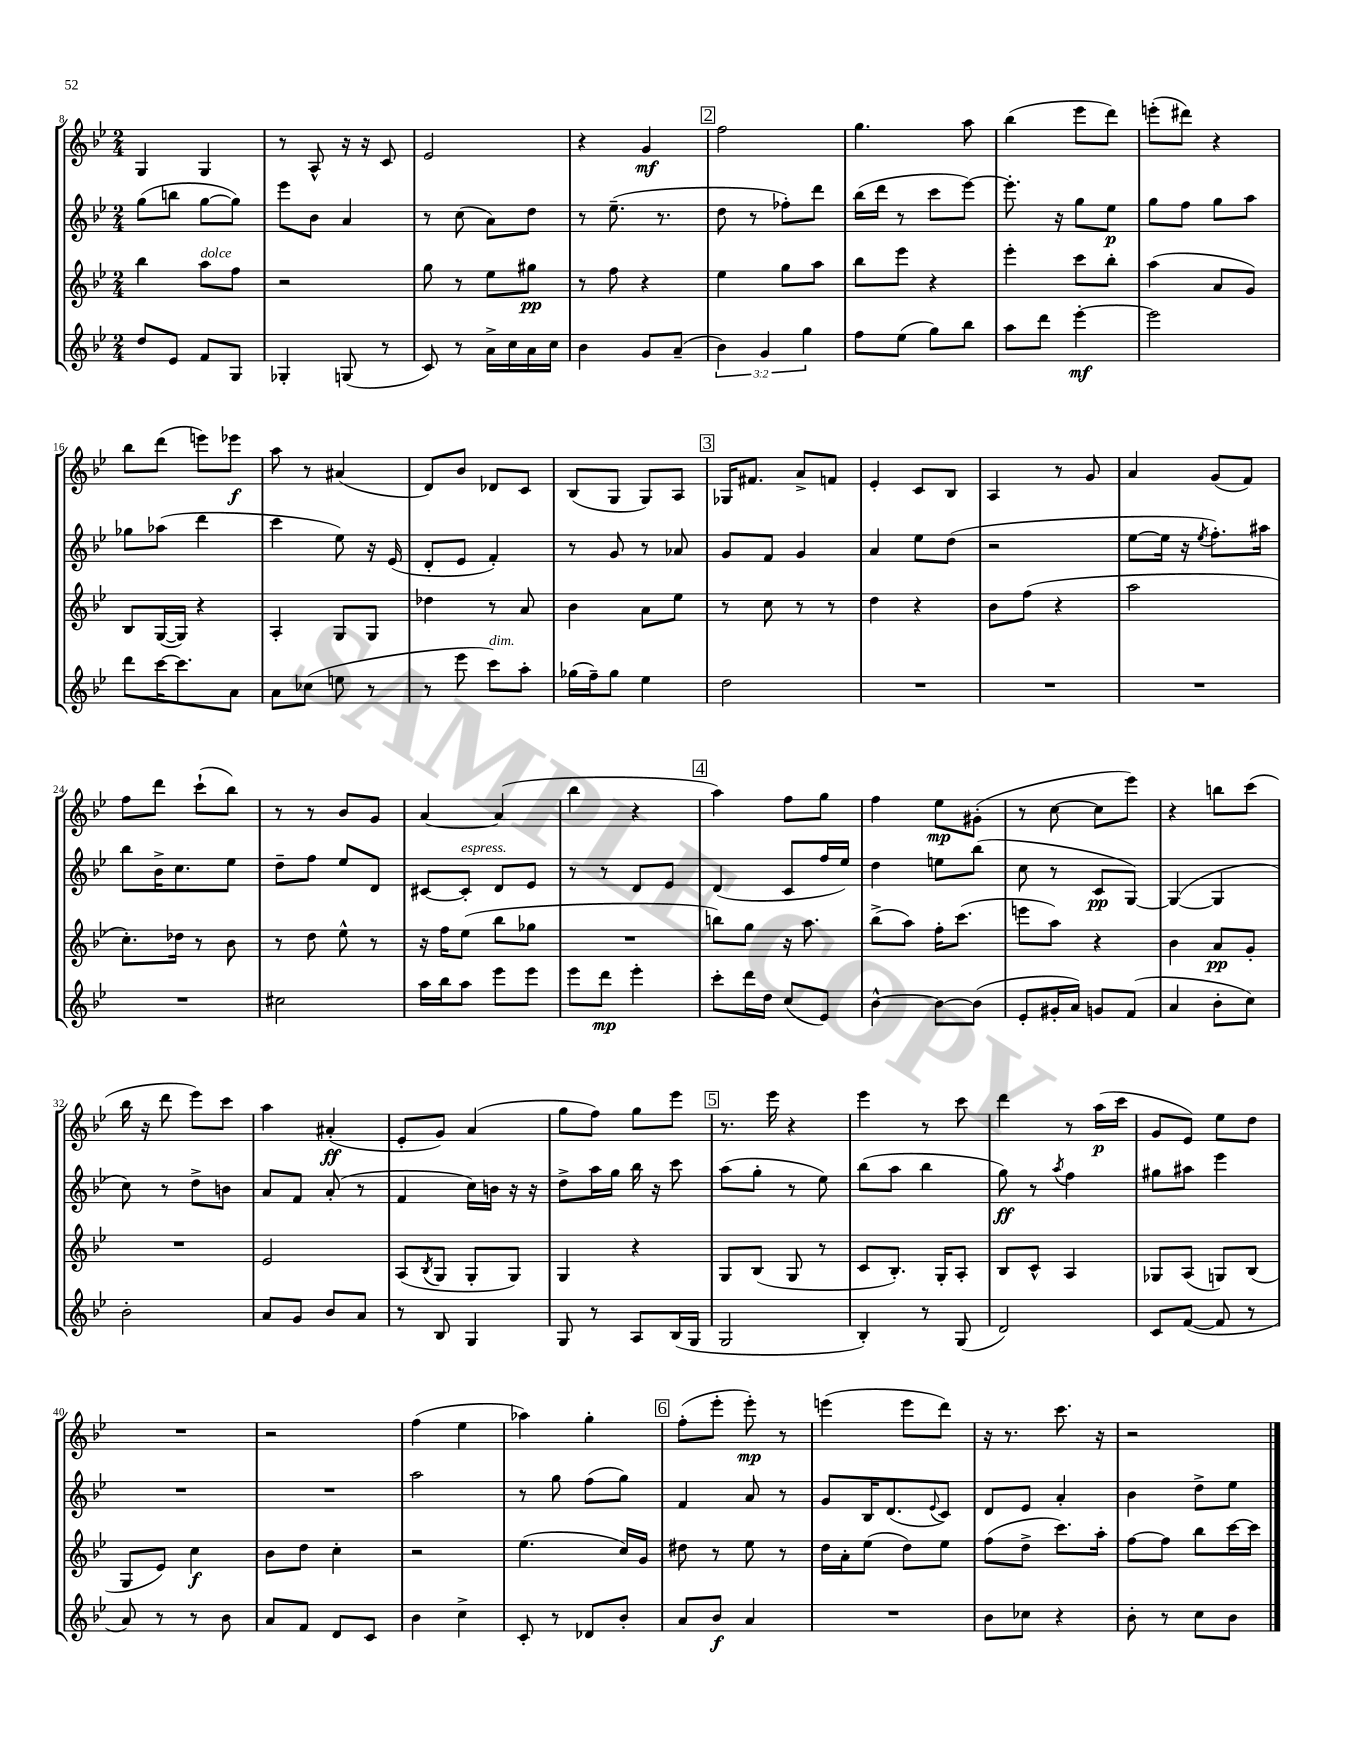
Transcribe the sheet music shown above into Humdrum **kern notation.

**kern	**dynam	**kern	**dynam	**kern	**dynam	**kern	**dynam
*part4	*part4	*part3	*part3	*part2	*part2	*part1	*part1
*staff4	*staff4	*staff3	*staff3	*staff2	*staff2	*staff1	*staff1
*clefG2	*	*clefG2	*	*clefG2	*	*clefG2	*
*k[b-e-]	*	*k[b-e-]	*	*k[b-e-]	*	*k[b-e-]	*
*M2/4	*	*M2/4	*	*M2/4	*	*M2/4	*
=8	=8	=8	=8	=8	=8	=8	=8
8dd/L	.	4bb-\	.	(8gg\L	.	4G/	.
8e-/J	.	.	.	8bbn\J	.	.	.
!	!	!LO:TX:a:i:t=dolce	!	!	!	!	!
8f/L	.	8aa\L	.	[8gg\L	.	4G/	.
8G/J	.	8ff\J	.	8gg\J])	.	.	.
=9	=9	=9	=9	=9	=9	=9	=9
4G-X'/	.	2r	.	8eee-\L	.	8r	.
.	.	.	.	8b-\J	.	8A^^/	.
(8Gn/	.	.	.	4a/	.	16r	.
.	.	.	.	.	.	16r	.
8r	.	.	.	.	.	8c/	.
=10	=10	=10	=10	=10	=10	=10	=10
8c/)	.	8gg\	.	8r	.	2e-/	.
8r	.	8r	.	(8cc\	.	.	.
16a^\LL	.	8ee-\L	.	8a\L)	.	.	.
16cc\	.	.	.	.	.	.	.
16a\	.	8gg#X\J	pp	8dd\J	.	.	.
16cc\JJ	.	.	.	.	.	.	.
=11	=11	=11	=11	=11	=11	=11	=11
4b-\	.	8r	.	8r	.	4r	.
.	.	8ff\	.	(8.ee-~\	.	.	.
8g/L	.	4r	.	.	.	4g/	mf
.	.	.	.	8.r	.	.	.
(8a~/J	.	.	.	.	.	.	.
!!LO:REH:place=s1:t=2
=12	=12	=12	=12	=12	=12	=12	=12
6b-\)	.	4ee-\	.	8dd\	.	2ff\	.
.	.	.	.	8r	.	.	.
6g/	.	.	.	.	.	.	.
.	.	8gg\L	.	8ff-X'\L)	.	.	.
6gg\	.	.	.	.	.	.	.
.	.	8aa\J	.	8ddd\J	.	.	.
=13	=13	=13	=13	=13	=13	=13	=13
8ff\L	.	8bb-\L	.	(16bb-\LL	.	4.gg\	.
.	.	.	.	16ddd\JJ	.	.	.
(8ee-\J	.	8eee-\J	.	8r	.	.	.
8gg\L)	.	4r	.	8ccc\L	.	.	.
8bb-\J	.	.	.	[8eee-\J)	.	8aa\	.
=14	=14	=14	=14	=14	=14	=14	=14
8aa\L	.	4eee-'\	.	8.eee-'\]	.	(4bb-\	.
8ddd\J	.	.	.	.	.	.	.
.	.	.	.	16r	.	.	.
[4eee-'\	mf	8ccc\L	.	8gg\L	.	8eee-\L	.
.	.	8bb-'\J	.	8ee-\J	p	8ddd\J)	.
=15	=15	=15	=15	=15	=15	=15	=15
2eee-\]	.	(4aa\	.	8gg\L	.	(8eeen'\L	.
.	.	.	.	8ff\J	.	8ddd#X\J)	.
.	.	8a/L	.	8gg\L	.	4r	.
.	.	8g/J)	.	8aa\J	.	.	.
!!LO:LB:g=z
=16	=16	=16	=16	=16	=16	=16	=16
8ddd\L	.	8B-/L	.	8gg-X\L	.	8bb-\L	.
[16ccc\K	.	([16G/L	.	(8aa-X\J	.	(8ddd\J	.
8.ccc\]	.	16G/JJ])	.	.	.	.	.
.	.	4r	.	4ddd\	.	8eeen\L)	.
8a\J	.	.	.	.	.	8eee-X\J	f
=17	=17	=17	=17	=17	=17	=17	=17
8a\L	.	4A'/	.	4ccc\	.	8aa\	.
(8cc-X\J	.	.	.	.	.	8r	.
8een\	.	8G/L	.	8ee-\)	.	(4a#X/	.
8r	.	8G/J	.	16r	.	.	.
.	.	.	.	(16e-/	.	.	.
=18	=18	=18	=18	=18	=18	=18	=18
8r	.	4dd-X\	.	8d'/L	.	8d/L)	.
8eee-\	.	.	.	8e-/J	.	8b-/J	.
!LO:TX:a:i:t=dim.	!	!	!	!	!	!	!
8ccc\L)	.	8r	.	4f'/)	.	8d-X/L	.
8aa'\J	.	8a/	.	.	.	8c/J	.
=19	=19	=19	=19	=19	=19	=19	=19
(16gg-X\LL	.	4b-\	.	8r	.	(8B-/L	.
16ff~\J)	.	.	.	.	.	.	.
8gg-\J	.	.	.	8g/	.	8G/J	.
4ee-\	.	8a\L	.	8r	.	8G/L)	.
.	.	8ee-\J	.	8a-X/	.	8A/J	.
!!LO:REH:place=s1:t=3
=20	=20	=20	=20	=20	=20	=20	=20
2dd\	.	8r	.	8g/L	.	16G-X/KL	.
.	.	.	.	.	.	8.f#X/J	.
.	.	8cc\	.	8f/J	.	.	.
.	.	8r	.	4g/	.	8a^/L	.
.	.	8r	.	.	.	8fn/J	.
=21	=21	=21	=21	=21	=21	=21	=21
2r	.	4dd\	.	4a/	.	4e-'/	.
.	.	4r	.	8ee-\L	.	8c/L	.
.	.	.	.	(8dd\J	.	8B-/J	.
=22	=22	=22	=22	=22	=22	=22	=22
2r	.	8b-\L	.	2r	.	4A/	.
.	.	(8ff\J	.	.	.	.	.
.	.	4r	.	.	.	8r	.
.	.	.	.	.	.	8g/	.
=23	=23	=23	=23	=23	=23	=23	=23
2r	.	2aa\	.	[8ee-\L	.	4a/	.
.	.	.	.	16ee-\Jk]	.	.	.
.	.	.	.	16r	.	.	.
.	.	.	.	8qee-/	.	.	.
.	.	.	.	8.ff'\L)	.	(8g/L	.
.	.	.	.	.	.	8f/J)	.
.	.	.	.	16aa#X\Jk	.	.	.
!!LO:LB:g=z
=24	=24	=24	=24	=24	=24	=24	=24
2r	.	8.cc'\L)	.	8bb-\L	.	8ff\L	.
.	.	.	.	16b-^\K	.	8ddd\J	.
.	.	16dd-X\Jk	.	8.cc\	.	.	.
.	.	8r	.	.	.	(8ccc`\L	.
.	.	8b-\	.	8ee-\J	.	8bb-\J)	.
=25	=25	=25	=25	=25	=25	=25	=25
2cc#X\	.	8r	.	8dd~\L	.	8r	.
.	.	8dd\	.	8ff\J	.	8r	.
.	.	8ee-^^\	.	8ee-/L	.	8b-/L	.
.	.	8r	.	8d/J	.	8g/J	.
=26	=26	=26	=26	=26	=26	=26	=26
16aa\LL	.	16r	.	[8c#X/L	.	[4a/	.
16bb-\J	.	16ff\KL	.	.	.	.	.
!	!	!	!	!LO:TX:a:i:t=espress.	!	!	!
8aa\J	.	(8ee-\J	.	8c#'/J]	.	.	.
8eee-\L	.	8bb-\L	.	8d/L	.	(4a/]	.
8eee-\J	.	8gg-X\J	.	8e-/J	.	.	.
=27	=27	=27	=27	=27	=27	=27	=27
8eee-\L	.	2r	.	8r	.	4bb-\	.
8ddd\J	mp	.	.	8r	.	.	.
4eee-'\	.	.	.	8d/L	.	4r	.
.	.	.	.	8e-/J	.	.	.
!!LO:REH:place=s1:t=4
=28	=28	=28	=28	=28	=28	=28	=28
8ccc'\L	.	8bbn\L)	.	(4d/	.	4aa\)	.
16ddd\L	.	8gg\J	.	.	.	.	.
16dd\JJ	.	.	.	.	.	.	.
(8cc/L	.	16r	.	8c/L	.	8ff\L	.
.	.	8.aa\	.	.	.	.	.
8e-/J)	.	.	.	16ff/L	.	8gg\J	.
.	.	.	.	16ee-/JJ)	.	.	.
=29	=29	=29	=29	=29	=29	=29	=29
[4b-^^\	.	(8bb-^\L	.	4dd\	.	4ff\	.
.	.	8aa\J)	.	.	.	.	.
8b-\L_	.	16ff'\KL	.	8een\L	.	8ee-\L	mp
.	.	(8.ccc\J	.	.	.	.	.
(8b-\J]	.	.	.	(8bb-\J	.	(8g#X'\J	.
=30	=30	=30	=30	=30	=30	=30	=30
8e-'/L	.	8eeen\L	.	8cc\	.	8r	.
16g#X'/L	.	8aa\J)	.	8r	.	[8cc\	.
16a/JJ)	.	.	.	.	.	.	.
8gn/L	.	4r	.	8c/L	pp	8cc\L]	.
(8f/J	.	.	.	[8G/J)	.	8eee-\J)	.
=31	=31	=31	=31	=31	=31	=31	=31
4a/	.	4b-\	.	(4G/_	.	4r	.
8b-'\L	.	8a/L	pp	4G/]	.	8bbn\L	.
8cc\J)	.	8g'/J	.	.	.	(8ccc\J	.
!!LO:LB:g=z
=32	=32	=32	=32	=32	=32	=32	=32
2b-'\	.	2r	.	8cc\)	.	16bb-\	.
.	.	.	.	.	.	16r	.
.	.	.	.	8r	.	8ddd\	.
.	.	.	.	8dd^\L	.	8eee-\L)	.
.	.	.	.	8bn\J	.	8ccc\J	.
=33	=33	=33	=33	=33	=33	=33	=33
8a/L	.	2e-/	.	8a/L	.	4aa\	.
8g/J	.	.	.	8f/J	.	.	.
8b-/L	.	.	.	(8a'/	.	(4a#X'/	ff
8a/J	.	.	.	8r	.	.	.
=34	=34	=34	=34	=34	=34	=34	=34
8r	.	(8A/L	.	4f/	.	8e-'/L	.
.	.	8qB-/	.	.	.	.	.
8B-/	.	8G/J	.	.	.	8g/J)	.
4G/	.	8G'/L	.	16cc\LL)	.	(4a/	.
.	.	.	.	16bn\JJ	.	.	.
.	.	8G/J)	.	16r	.	.	.
.	.	.	.	16r	.	.	.
=35	=35	=35	=35	=35	=35	=35	=35
8G/	.	4G/	.	8dd^\L	.	8gg\L	.
8r	.	.	.	16aa\L	.	8ff\J)	.
.	.	.	.	16gg\JJ	.	.	.
8A/L	.	4r	.	16bb-\	.	8gg\L	.
.	.	.	.	16r	.	.	.
(16B-/L	.	.	.	8ccc\	.	8eee-\J	.
16G/JJ	.	.	.	.	.	.	.
!!LO:REH:place=s1:t=5
=36	=36	=36	=36	=36	=36	=36	=36
2G/	.	8G/L	.	(8aa\L	.	8.r	.
.	.	(8B-/J	.	8gg'\J	.	.	.
.	.	.	.	.	.	16eee-\	.
.	.	8G/	.	8r	.	4r	.
.	.	8r	.	8ee-\)	.	.	.
=37	=37	=37	=37	=37	=37	=37	=37
4B-'/)	.	8c/L	.	(8bb-\L	.	4eee-\	.
.	.	8.B-'/J)	.	8aa\J	.	.	.
8r	.	.	.	4bb-\	.	8r	.
.	.	16G'/KL	.	.	.	.	.
(8G/	.	8A'/J	.	.	.	8ccc\	.
=38	=38	=38	=38	=38	=38	=38	=38
2d/)	.	8B-/L	.	8gg\)	ff	4ddd\	.
.	.	8c^^/J	.	8r	.	.	.
.	.	.	.	8qaa/	.	.	.
.	.	4A/	.	4ff\	.	8r	.
.	.	.	.	.	.	(16aa\LL	p
.	.	.	.	.	.	16ccc\JJ	.
=39	=39	=39	=39	=39	=39	=39	=39
8c/L	.	8G-X/L	.	8gg#X\L	.	8g/L	.
([8f/J	.	(8A/J	.	8aa#X\J	.	8e-/J)	.
8f/]	.	8Gn/L)	.	4eee-\	.	8ee-\L	.
8r	.	(8B-/J	.	.	.	8dd\J	.
!!LO:LB:g=z
=40	=40	=40	=40	=40	=40	=40	=40
8a/)	.	8G/L	.	2r	.	2r	.
8r	.	8e-/J)	.	.	.	.	.
8r	.	4cc\	f	.	.	.	.
8b-\	.	.	.	.	.	.	.
=41	=41	=41	=41	=41	=41	=41	=41
8a/L	.	8b-\L	.	2r	.	2r	.
8f/J	.	8dd\J	.	.	.	.	.
8d/L	.	4cc'\	.	.	.	.	.
8c/J	.	.	.	.	.	.	.
=42	=42	=42	=42	=42	=42	=42	=42
4b-\	.	2r	.	2aa\	.	(4ff\	.
4cc^\	.	.	.	.	.	4ee-\	.
=43	=43	=43	=43	=43	=43	=43	=43
8c'/	.	(4.ee-\	.	8r	.	4aa-X\)	.
8r	.	.	.	8gg\	.	.	.
8d-X/L	.	.	.	(8ff\L	.	4gg'\	.
8b-'/J	.	16cc/LL)	.	8gg\J)	.	.	.
.	.	16g/JJ	.	.	.	.	.
!!LO:REH:place=s1:t=6
=44	=44	=44	=44	=44	=44	=44	=44
8a/L	.	8dd#X\	.	4f/	.	(8ff'\L	.
8b-/J	f	8r	.	.	.	8eee-'\J	.
4a/	.	8ee-\	.	8a/	.	8eee-'\)	mp
.	.	8r	.	8r	.	8r	.
=45	=45	=45	=45	=45	=45	=45	=45
2r	.	16dd\LL	.	8g/L	.	(4eeen\	.
.	.	16a'\J	.	.	.	.	.
.	.	(8ee-\J	.	16B-/K	.	.	.
.	.	.	.	(8.d/	.	.	.
.	.	8dd\L)	.	.	.	8eee\L	.
.	.	.	.	8qqe-/	.	.	.
.	.	8ee-\J	.	8c/J)	.	8ddd\J)	.
=46	=46	=46	=46	=46	=46	=46	=46
8b-\L	.	(8ff\L	.	8d/L	.	16r	.
.	.	.	.	.	.	8.r	.
8cc-X\J	.	8dd^\J	.	8e-/J	.	.	.
4r	.	8.ccc\L)	.	4a'/	.	8.ccc\	.
.	.	16aa'\Jk	.	.	.	16r	.
=47	=47	=47	=47	=47	=47	=47	=47
8b-'\	.	[8ff\L	.	4b-\	.	2r	.
8r	.	8ff\J]	.	.	.	.	.
8cc\L	.	8bb-\L	.	8dd^\L	.	.	.
8b-\J	.	[16ccc\L	.	8ee-\J	.	.	.
.	.	16ccc\JJ]	.	.	.	.	.
==	==	==	==	==	==	==	==
*-	*-	*-	*-	*-	*-	*-	*-
